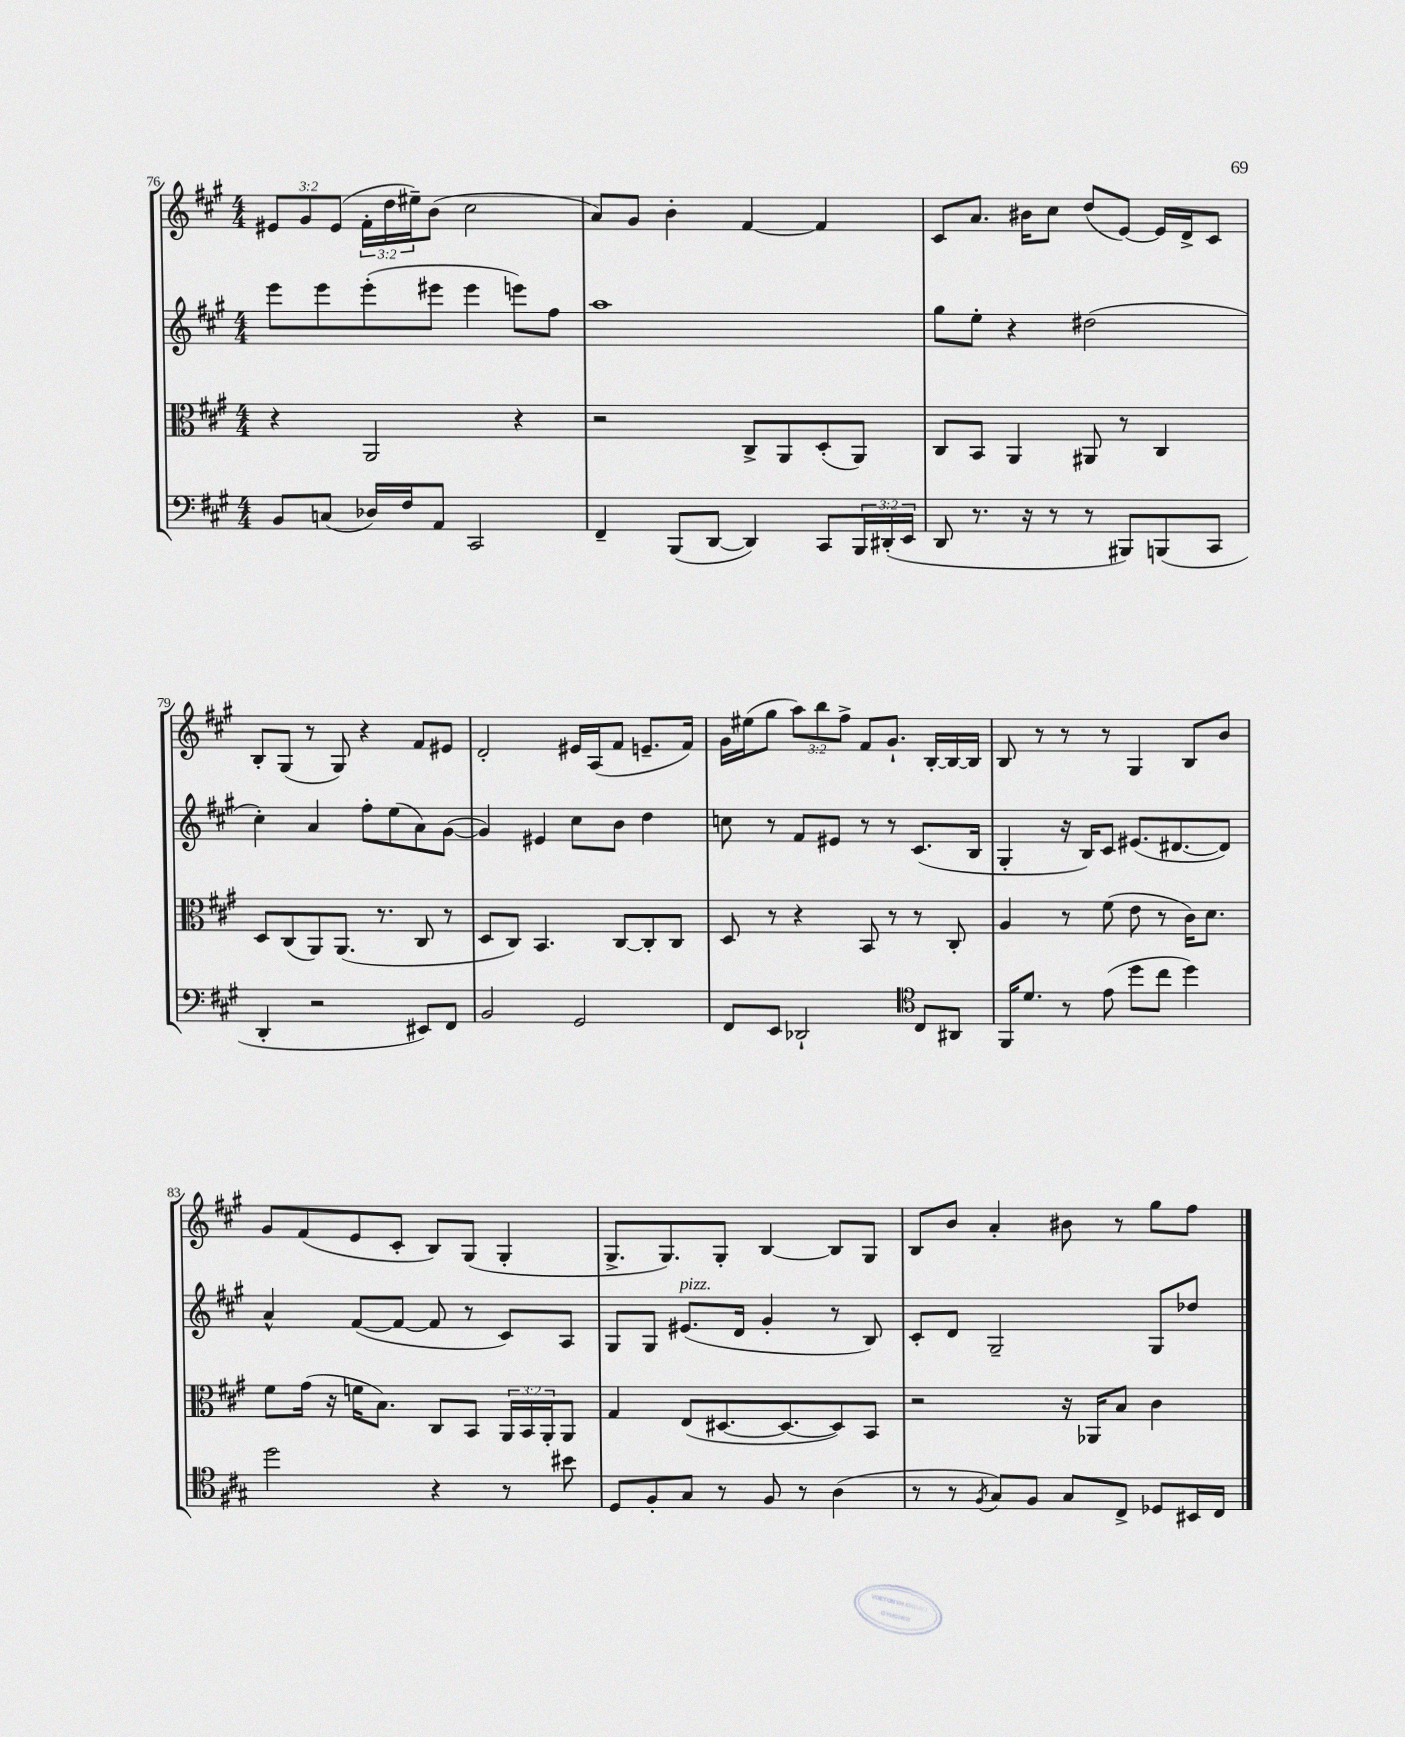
<<
\new StaffGroup <<
\new Staff = "s0" {
    \clef treble \key a \major \numericTimeSignature \time 4/4 \override Staff.TupletNumber.text = #tuplet-number::calc-fraction-text
    \tuplet 3/2 { eis'8 gis'8 eis'8( } \tuplet 3/2 { fis'16-. d''16 eis''16--) } b'8( cis''2 |
    a'8) gis'8 b'4-. fis'4~ fis'4 |
    cis'8 a'8. bis'16 cis''8 d''8( e'8~) e'16 d'16-> cis'8 |
    b8-. gis8( r8 gis8) r4 fis'8 eis'8 |
    d'2-. eis'16 a16( fis'8 e'8.-- fis'16) |
    gis'16 eis''16( gis''8 \tuplet 3/2 { a''8) b''8 fis''8-> } fis'8 gis'8.-! b16~-. b16~ b16 |
    b8 r8 r8 r8 gis4 b8 b'8 |
    gis'8 fis'8( e'8 cis'8-. b8) gis8( gis4-. |
    gis8.-> gis8.) gis8-. b4~ b8 gis8 |
    b8 b'8 a'4-. bis'8 r8 gis''8 fis''8 \bar "|." |
}
\new Staff = "s1" {
    \clef treble \key a \major \numericTimeSignature \time 4/4
    e'''8 e'''8 e'''8-.( eis'''8 eis'''4 e'''8) fis''8 |
    a''1 |
    gis''8 e''8-. r4 dis''2( |
    cis''4-.) a'4 fis''8-. e''8( a'8) gis'8~( |
    gis'4) eis'4 cis''8 b'8 d''4 |
    c''8 r8 fis'8 eis'8 r8 r8 cis'8.( b16 |
    gis4-. r16 b16) cis'8 eis'8.( dis'8.~ dis'8) |
    a'4-^ fis'8~( fis'8~ fis'8 r8 cis'8) a8 |
    gis8 gis8 eis'8.^\markup { \italic "pizz." }( d'16 gis'4-. r8 b8) |
    cis'8-. d'8 gis2-- gis8 des''8 \bar "|." |
}
\new Staff = "s2" {
    \clef alto \key a \major \numericTimeSignature \time 4/4 \override Staff.TupletNumber.text = #tuplet-number::calc-fraction-text
    r4 a,2 r4 |
    r2 cis8-> a,8 d8-.( a,8) |
    cis8 b,8 a,4 ais,8 r8 cis4 |
    d8 cis8( a,8) a,8.( r8. cis8 r8 |
    d8 cis8) b,4. cis8~ cis8-. cis8 |
    d8 r8 r4 b,8 r8 r8 cis8-. |
    a4 r8 fis'8( e'8 r8 cis'16) d'8. |
    fis'8 gis'16( r16 f'16 b8.) cis8 b,8 \tuplet 3/2 { a,16 b,16 a,16-. } a,8 |
    gis4 e8( dis8.~ dis8.~ dis8) b,8 |
    r2 r16 aes,16 b8 cis'4 \bar "|." |
}
\new Staff = "s3" {
    \clef bass \key a \major \numericTimeSignature \time 4/4 \override Staff.TupletNumber.text = #tuplet-number::calc-fraction-text
    b,8 c8( des16) fis16 a,8 cis,2 |
    fis,4-- b,,8( d,8~ d,4) cis,8 \tuplet 3/2 { b,,16 dis,16-.( e,16 } |
    d,8 r8. r16 r8 r8 bis,,8) b,,8( cis,8 |
    d,4-. r2 eis,8) fis,8 |
    b,2 gis,2 |
    fis,8 e,8 des,2-! \clef tenor cis8 ais,8 |
    fis,16 d'8. r8 e'8( d''8 cis''8 d''4) |
    d''2 r4 r8 bis'8 |
    d8 fis8-. gis8 r8 fis8 r8 a4( |
    r8 r8 \acciaccatura { fis8 } gis8) fis8 gis8 cis8-> des8 bis,16 cis16 \bar "|." |
}
>>
>>
\layout { \context { \Score currentBarNumber = #76 } }
